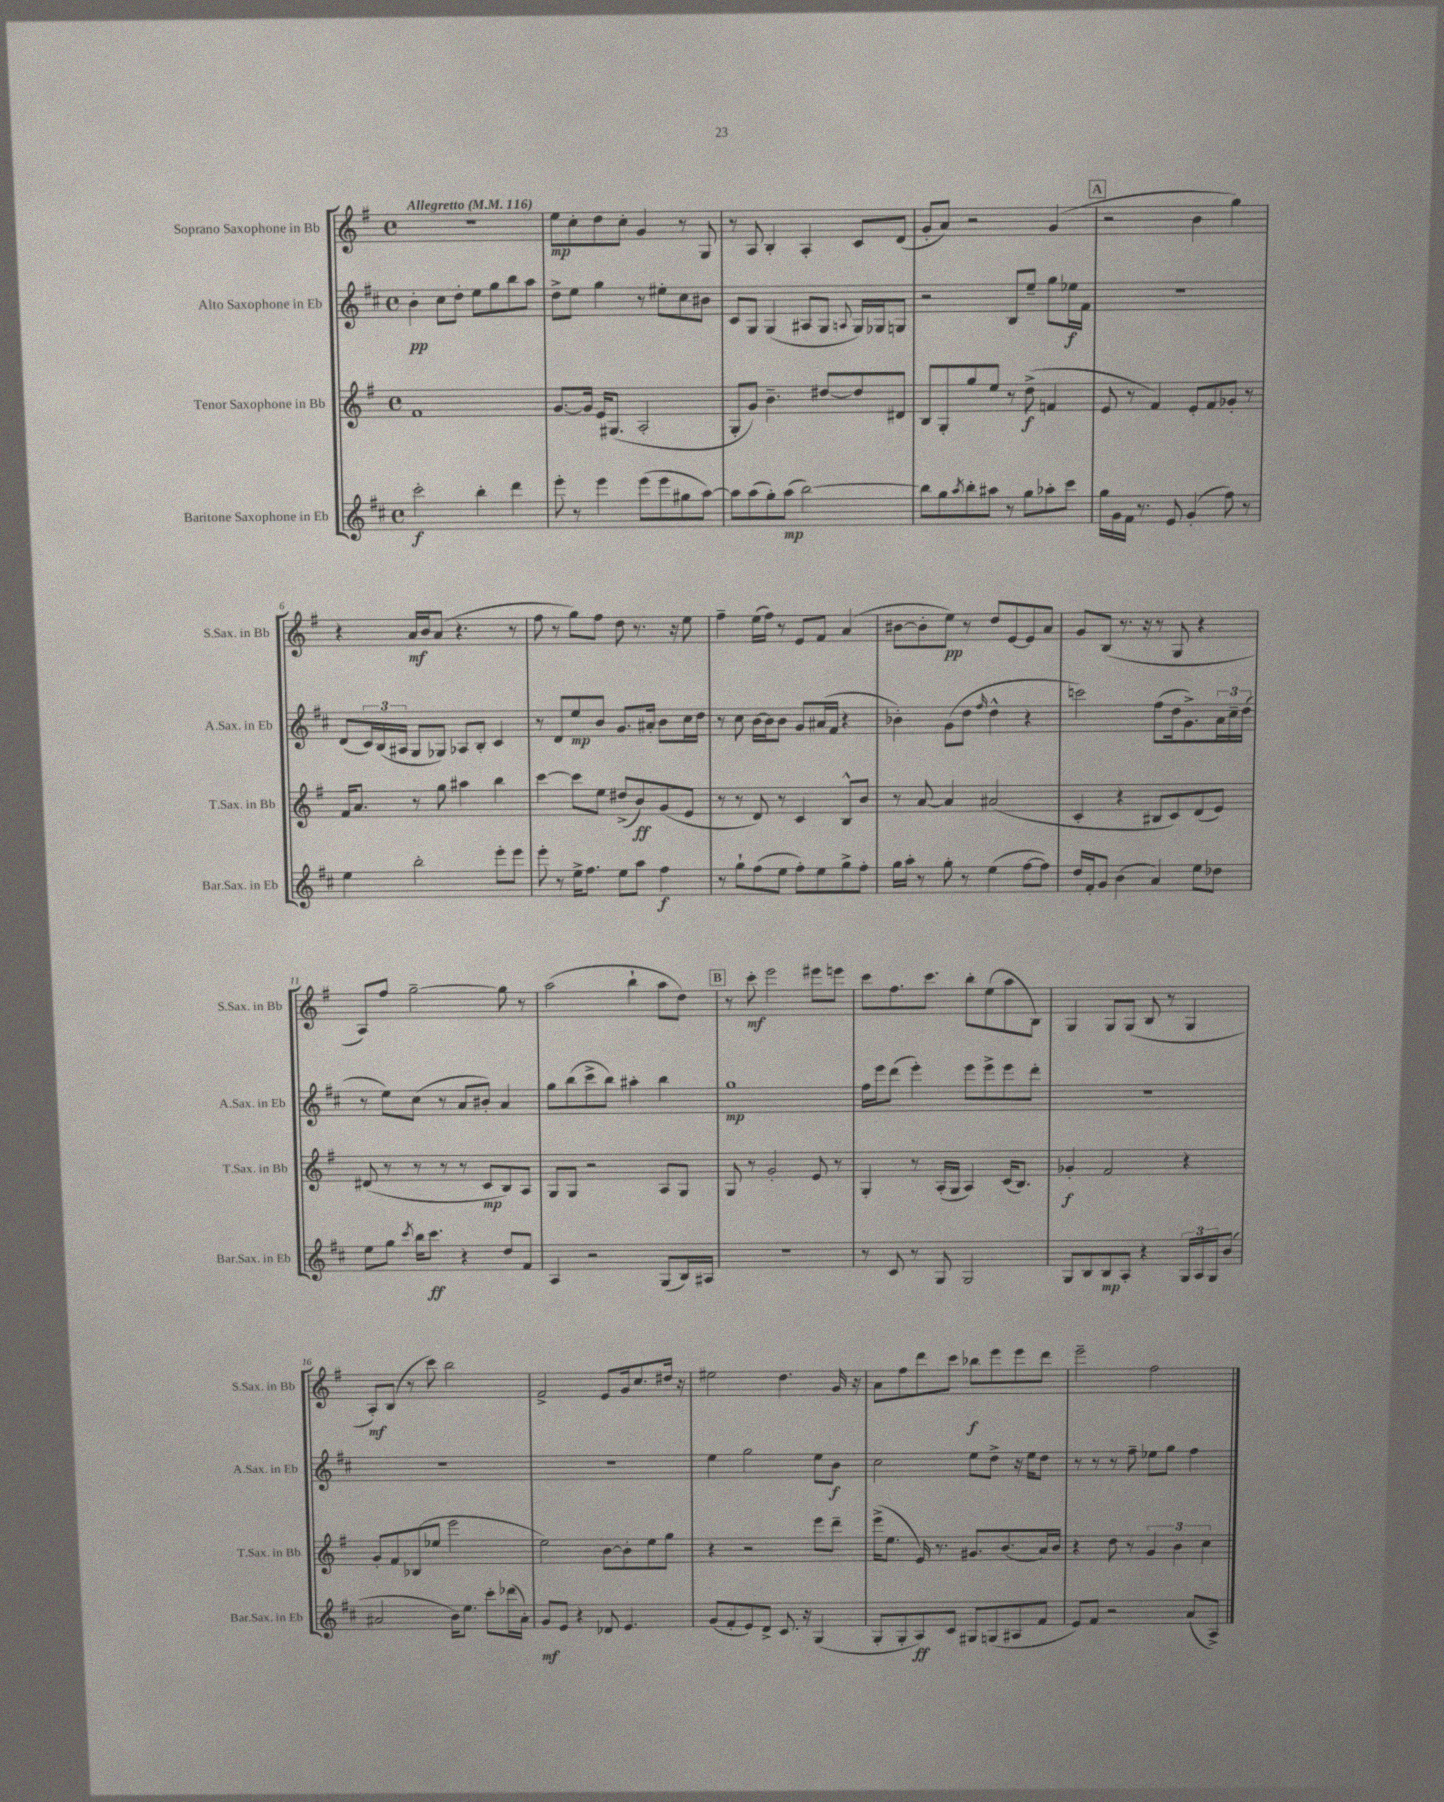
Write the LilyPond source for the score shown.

<<
\new StaffGroup <<
\new Staff = "s0" \with { instrumentName = "Soprano Saxophone in Bb" shortInstrumentName = "S.Sax. in Bb" } {
    \clef treble \key g \major \defaultTimeSignature \time 4/4 \tempo "Allegretto" 4 = 116
    R1 |
    e''8\mp c''8-. d''8 c''8-. g'4 r8 g8 |
    r8 a8 b4-. a4-. c'8 d'8( |
    g'8-. a'8) r2 g'4( |
    \mark \markup { \box "A" } r2 b'4 g''4) |
    r4 a'16\mf b'16 a'8( r4. r8 |
    fis''8 r8 g''8) fis''8 d''8 r8. r16 e''8 |
    fis''4-- e''16( fis''16) r8 e'8 fis'8 a'4( |
    bis'8~ bis'8-. e''8\pp) r8 d''8 e'8~ e'8 a'8 |
    g'8 b8( r8. r16 r8 g8 r4 |
    a8) fis''8 g''2~-- g''8 r8 |
    a''2( b''4-! a''8 d''8) |
    \mark \markup { \box "B" } r8 c'''8-.\mf e'''2 eis'''8 e'''8 |
    c'''8 fis''8. c'''8. b''8-. e''8( a''8 b8) |
    g4 g8 g8( b8 r8 g4 |
    a8-.\mf) b8( r8 c'''8) b''2 |
    fis'2-> e'8 g'16 c''8. dis''16 r16 |
    eis''2 d''4. g'16 r16 |
    a'8 fis''8 d'''8 c'''8 bes''8\f e'''8 e'''8 d'''8 |
    e'''2-- fis''2 \bar "|." |
}
\new Staff = "s1" \with { instrumentName = "Alto Saxophone in Eb" shortInstrumentName = "A.Sax. in Eb" } {
    \clef treble \key d \major \defaultTimeSignature \time 4/4
    b'4-.\pp cis''8 d''8-. e''8 g''8 b''8 a''8 |
    d''8-> e''8 g''4 r8 eis''8-. cis''8 bis'8 |
    cis'8 g8 g4( ais8 g8 \appoggiatura { a8 } g16) ges16 g8 |
    r2 b8 e''8-- g''8 ees''16\f fis'16 |
    \mark \markup { \box "A" } R1 |
    d'8( \tuplet 3/2 { cis'16) b16( ais16 } g8 ges8) aes8 b8-. cis'4 |
    r8 d'8 e''8\mp b'8 g'8. ais'16-. b'8 cis''16 d''16 |
    r8 cis''8 b'16~ b'16 b'8 g'8 ais'16( fis'16 r4 |
    bes'4-.) g'8( d''8 \grace { fis''16 } d''4-^ r4 |
    c'''2) fis''8( d''16 g'8.->) \tuplet 3/2 { a'16 cis''16-- d''16( } |
    r8 e''8) cis''8( r8 a'8 bis'8-.) a'4 |
    g''8 b''8( cis'''8-> b''8) ais''4-. b''4 |
    \mark \markup { \box "B" } g''1\mp |
    fis''16 e'''16 d'''8( e'''4-.) e'''8 e'''8-> e'''8 d'''8-. |
    R1 |
    R1 |
    R1 |
    e''4 g''2 e''8 b'8\f |
    cis''2 e''8 d''8-> r16 e''16 d''8 |
    r8 r8 r8 fis''8-- ees''8 g''8 fis''4 \bar "|." |
}
\new Staff = "s2" \with { instrumentName = "Tenor Saxophone in Bb" shortInstrumentName = "T.Sax. in Bb" } {
    \clef treble \key g \major \defaultTimeSignature \time 4/4
    fis'1 |
    g'8.~ g'16 e'16 gis8.( a2-. |
    g8-. g'8) b'4.-- dis''8~ dis''8 dis'8 |
    b8 g8-. g''8 e''8 r8 d''8->\f( f'4 |
    \mark \markup { \box "A" } e'8 r8 fis'4) e'8-. fis'8 ges'8-. r8 |
    fis'16 a'8. r8 g''8 ais''4 b''4 |
    c'''4~ c'''8 e''8 dis''8->( b'8\ff) g'8( e'8 |
    r8 r8 d'8) r8 c'4 b8-^ b'8 |
    r8 a'8~ a'4 ais'2( |
    c'4-. r4 bis8 c'8) d'8( e'8) |
    dis'8( r8 r8 r8 r8 c'8\mp b8) a8 |
    g8 g8 r2 a8 g8 |
    \mark \markup { \box "B" } g8 r8 g'2-. e'8 r8 |
    g4-. r8 a16-.( g16 a4) c'16( b8.) |
    ges'4-.\f fis'2 r4 |
    g'8-. fis'8 bes8( ees''8 e'''2 |
    e''2) b'8~ b'8-. e''8 g''8 |
    r4 r2 e'''8 d'''8-- |
    e'''16->( e''8. e'16) r8. gis'8. b'8.( a'16) b'16 |
    r4 d''8 r8 \tuplet 3/2 { g'4 b'4 c''4 } \bar "|." |
}
\new Staff = "s3" \with { instrumentName = "Baritone Saxophone in Eb" shortInstrumentName = "Bar.Sax. in Eb" } {
    \clef treble \key d \major \defaultTimeSignature \time 4/4
    cis'''2-.\f b''4-. d'''4 |
    e'''8-. r8 e'''4 e'''8( e'''8 gis''8 a''8~) |
    a''8 a''8( g''8-.) a''8\mp( b''2~) |
    b''8 g''8 \acciaccatura { a''8 } b''8-. ais''8 r8 g''8 aes''8-. cis'''8 |
    \mark \markup { \box "A" } g''16 g'16 fis'16 r8. e'8 g'4-.( fis''8) r8 |
    e''4 b''2-. e'''8-. e'''8 |
    e'''8-. r8 e''16-> fis''8. e''8 a''8 fis''4\f |
    r8 g''8-! fis''8( e''8 fis''8-.) e''8 g''8-> fis''8-. |
    g''16 a''16-. r8 g''8-. r8 e''4( fis''8~ fis''8) |
    d''16 fis'16-. g'8 b'4( a'4) e''8 des''8 |
    e''8 g''8 \acciaccatura { cis'''8 } b''16 cis'''8.\ff r4 d''8 fis'8 |
    a4 r2 g8( b16) ais16 |
    \mark \markup { \box "B" } R1 |
    r8 cis'8 r8 g8 g2 |
    g8 b8 b8\mp a8-. r4 \tuplet 3/2 { g16 a16 g16 } b'8( |
    ais'2 b'16) e''8. cis'''8-. des'''16( ais'16-.) |
    g'8\mf e'8 r4 des'8 e'4. |
    g'8( fis'8-. e'8) d'8-> cis'8. r16 g4( |
    g8-. g8-. a8\ff) cis'8 gis8 g8( ais8 fis'8 |
    e'8) fis'8 r2 a'8( a8->) \bar "|." |
}
>>
>>
